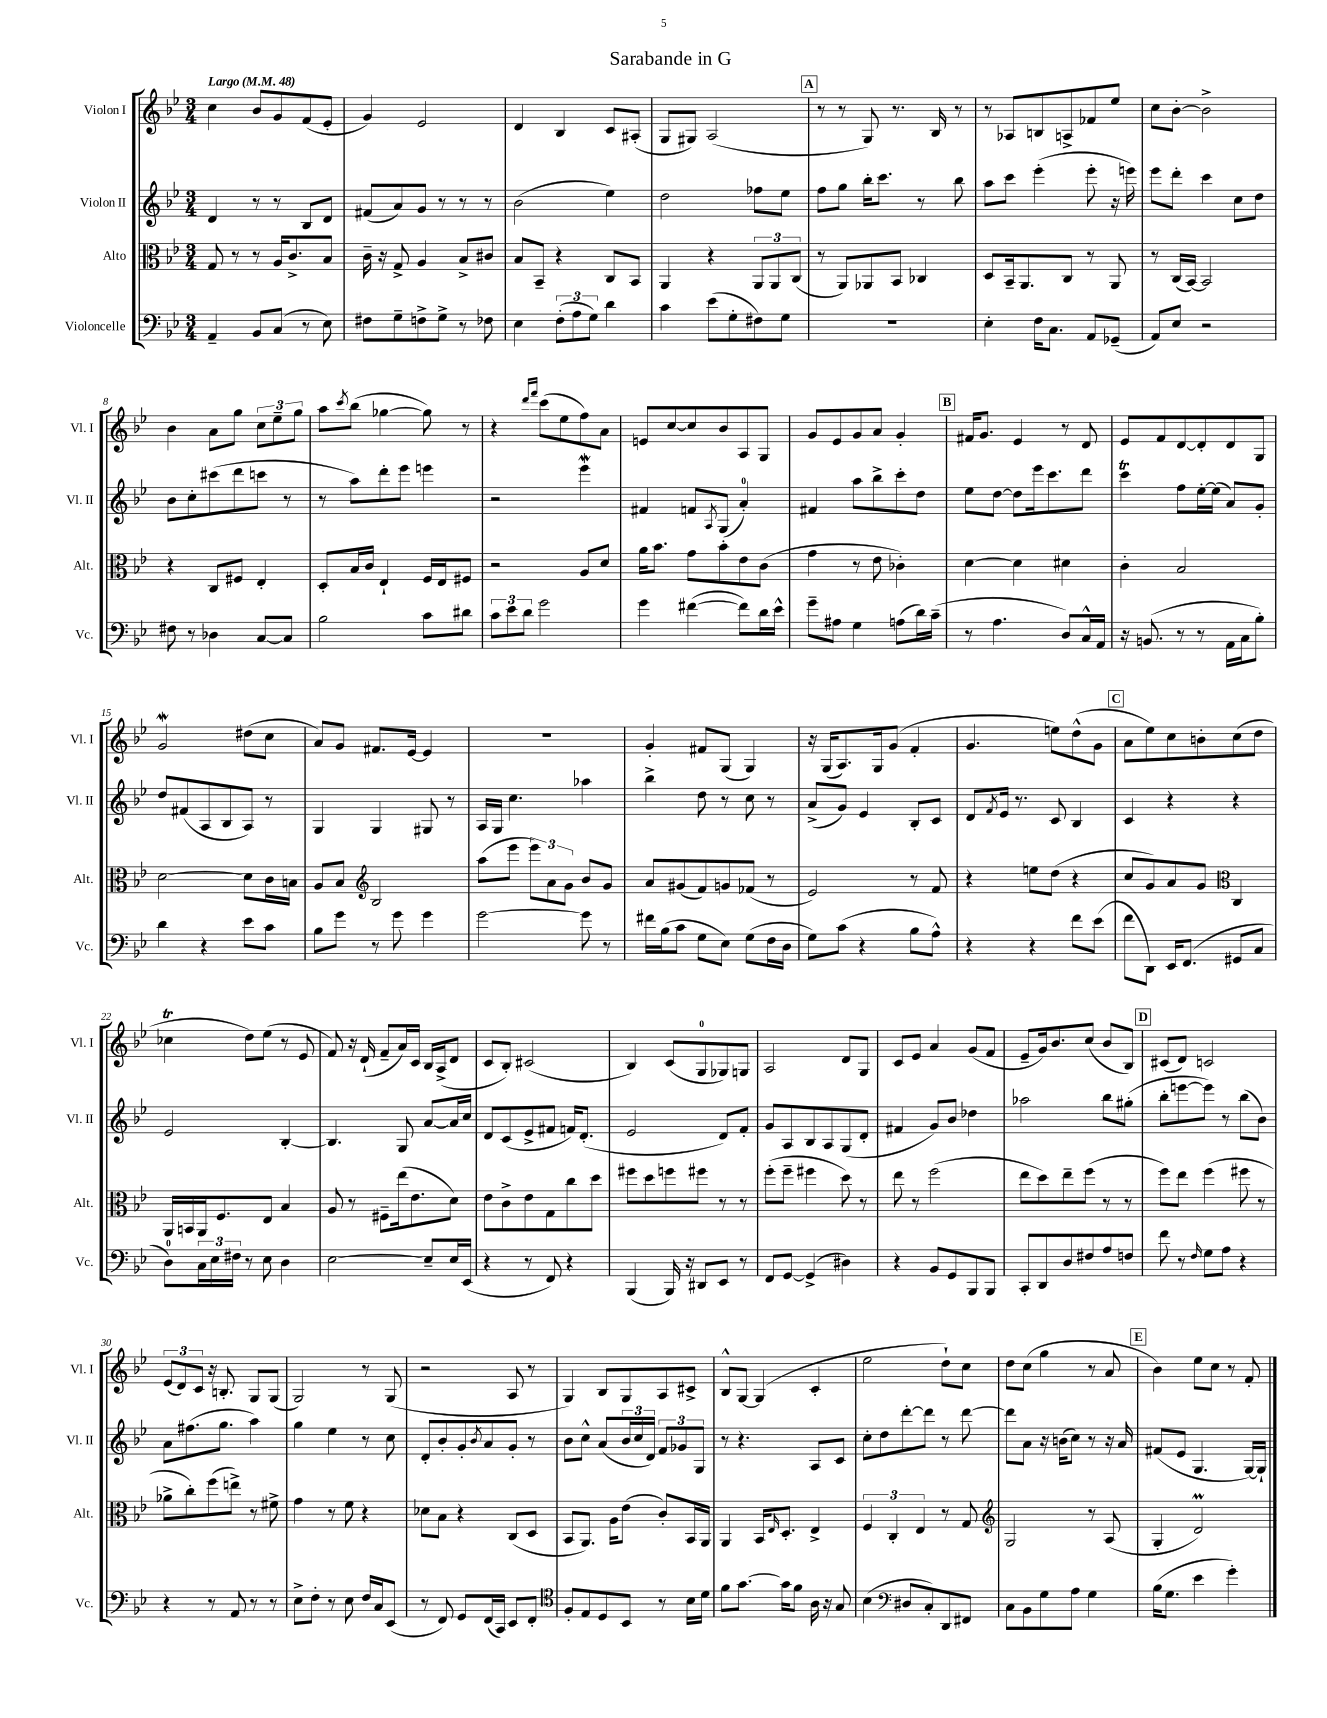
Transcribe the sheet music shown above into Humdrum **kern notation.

**kern	**kern	**kern	**kern
*part4	*part3	*part2	*part1
*staff4	*staff3	*staff2	*staff1
*I"Violoncelle	*I"Alto	*I"Violon II	*I"Violon I
*I'Vc.	*I'Alt.	*I'Vl. II	*I'Vl. I
*clefF4	*clefC3	*clefG2	*clefG2
*k[b-e-]	*k[b-e-]	*k[b-e-]	*k[b-e-]
*M3/4	*M3/4	*M3/4	*M3/4
*MM48	*MM48	*MM48	*MM48
=1	=1	=1	=1
!	!	!	!LO:TX:a:B:t=Largo
4AA~/	8G/	4d/	4cc\
.	8r	.	.
8BB-/L	8r	8r	8b-/L
(8C/J	16A/KL	8r	8g/
.	8.c^/	.	.
8r	.	8B-/L	(8f/
8E-\)	8B-/J	8d/J	8e-'/J
=2	=2	=2	=2
8F#X\L	16c~\	(8f#X/L	4g/)
.	16r	.	.
8G~\	8G^/	8a/)	.
8Fn^\	4A/	8g/J	2e-/
8G^\J	.	8r	.
8r	8B-^/L	8r	.
8F-X\	8c#X/J	8r	.
=3	=3	=3	=3
4E-\	8B-/L	(2b-\	4d/
.	8BB-~/J	.	.
(12F'\L	4r	.	4B-/
12A\	.	.	.
12G\J)	.	.	.
4d\	8C/L	4ee-\)	8c/L
.	8BB-/J	.	(8A#X'/J
=4	=4	=4	=4
4c\	4AA/	2dd\	8G/L
.	.	.	8G#X/J)
(8e-\L	4r	.	(2A/
8G'\	.	.	.
8F#X\)	12AA/L	8ff-X\L	.
.	12AA/	.	.
8G\J	.	8ee-\J	.
.	(12C/J	.	.
!!LO:REH:place=s1:t=A
=5	=5	=5	=5
2.r	8r	8ff\L	8r
.	8AA/L)	8gg\J	8r
.	8AA-X/	16bb-'\KL	8G/)
.	.	8.ccc\J	.
.	8BB-/J	.	8.r
.	4C-X/	8r	.
.	.	.	16B-/
.	.	8bb-\	8r
=6	=6	=6	=6
4E-'\	8D/L	8aa\L	8r
.	16BB-~/k	8ccc\J	8A-X/L
.	8.AA/	.	.
16F\KL	.	(4eee-'\	8Bn/
8.C\J	.	.	.
.	8C/J	.	8An^/
8AA/L	8r	8eee-'\	8f-X/
(8GG-X~/J	8AA/	16r	8ee-/J
.	.	16eeen\)	.
=7	=7	=7	=7
8AA/L)	8r	8eee-\L	8cc\L
8E-/J	(16C/LL	8ddd'\J	[8b-'\J
.	[16BB-/JJ)	.	.
2r	2BB-/]	4ccc\	2b-^\]
.	.	8cc\L	.
.	.	8dd\J	.
!!LO:LB:g=z
=8	=8	=8	=8
8F#X\	4r	8b-\L	4b-\
8r	.	8cc'\	.
4D-X\	8C/L	(8ccc#X\	8a\L
.	8F#X/J	8ddd\	8gg\J
[8C/L	4E-'/	8cccn\J	12cc\L
.	.	.	12ee-~\
8C/J]	.	8r	.
.	.	.	12gg\J
=9	=9	=9	=9
2B-\	8D'/L	8r	8aa\L
.	.	.	8qccc/
.	16B-/L	8aa\L)	(8bb-\J
.	16c/JJ	.	.
.	4E-`/	8ddd'\	[4gg-X\
.	.	8eee-\J	.
8c\L	16F/LL	4eeen\	8gg-\])
.	16E-/J	.	.
8d#X\J	8F#X/J	.	8r
=10	=10	=10	=10
12c\L	2r	2r	4r
12e-\	.	.	.
12d\J	.	.	.
.	.	.	16qqddd/LL
.	.	.	16qqfff/JJ
2g\	.	.	(8ccc\L
.	.	.	8ee-\
.	8A/L	4eee-w\	8ff\)
.	8d/J	.	8a\J
=11	=11	=11	=11
4g\	16a\KL	4f#X/	8en/L
.	8.b-\J	.	.
.	.	.	[8cc/
([4f#X\	8g\L	8fn/L	8cc/]
.	.	8qA/	.
.	8b-'\	(8G/J	8b-/
8f#\L])	8e-\	4a'/)	8A/
16d\L	(8c\J	.	8G/J
16e-^^\JJ	.	.	.
=12	=12	=12	=12
8g~\L	4g\	4f#X/	8g/L
8A#X\J	.	.	8e-/
4G\	8r	8aa\L	8g/
.	8e-\	8bb-^\	8a/J
(8An\L	4c-X'\)	8ccc'\	4g'/
16d\L)	.	8dd\J	.
(16c~\JJ	.	.	.
!!LO:REH:place=s1:t=B
=13	=13	=13	=13
8r	[4d\	8ee-\L	16f#X/KL
.	.	.	8.g/J
4.A\	.	[8dd\J	.
.	4d\]	8dd\L]	4e-/
.	.	16eee-\k	.
.	.	8.ccc\	.
8D/L)	4d#X\	.	8r
16C^^/L	.	8ddd\J	8d/
16AA/JJ	.	.	.
=14	=14	=14	=14
16r	4c'\	4cccT\	8e-/L
(8.BBn/	.	.	.
.	.	.	8f/
8r	2B-/	8ff\L	[8d/
8r	.	[16ee-'\L	8d'/]
.	.	(16ee-\JJ]	.
16AA\LL	.	8a/L)	8d/
16C\J	.	.	.
8B-'\J)	.	8g'/J	8G/J
!!LO:LB:g=z
=15	=15	=15	=15
4d\	[2d\	8dd/L	2gW/
.	.	(8f#X/	.
4r	.	8A/	.
.	.	8B-/	.
8e-\L	8d\L]	8A/J)	(8dd#X\L
8c\J	16c\L	8r	8cc\J
.	16Bn\JJ	.	.
=16	=16	=16	=16
8B-\L	8A/L	4G/	8a/L)
8g\J	8B-/J	.	8g/J
*	*clefG2	*	*
8r	2B-/	4G/	8.f#X/L
8g\	.	.	.
.	.	.	[16e-/Jk
4g\	.	8G#X/	4e-/]
.	.	8r	.
=17	=17	=17	=17
[2g\	(8aa\L	16A/LL	2.r
.	.	16G/JJ	.
.	8eee-\J	4.cc\	.
.	12eee-\L)	.	.
.	12a\	.	.
.	12g\J	.	.
8g\]	8b-/L	4aa-X\	.
8r	8g/J	.	.
=18	=18	=18	=18
16f#X\LL	8a/L	4bb-^\	4g'/
(16B-\J	.	.	.
8c\J	(8g#X/	.	.
8G\L	8f/)	8dd\	8f#X/L
8E-\J)	8gn/	8r	(8G/J
(8G\L	(8f-X/J	8cc\	4G/)
16F\L	8r	8r	.
16D\JJ	.	.	.
=19	=19	=19	=19
8G\L)	2e-/)	(8a^/L	16r
.	.	.	(16G/KL
(8c\J	.	8g/J)	8.A/)
4r	.	4e-/	.
.	.	.	16G/k
.	.	.	(8g/J
8B-\L	8r	8B-'/L	4f'/
8A^^\J)	8f/	8c/J	.
=20	=20	=20	=20
4r	4r	8d/L	4.g/
.	.	8qf/	.
.	.	16e-/Jk	.
.	.	8.r	.
4r	8een\L	.	.
.	(8dd\J	8c/	8een\L)
8f\L	4r	4B-/	(8dd^^\
(8e-\J	.	.	8g\J
!!LO:REH:place=s1:t=C
=21	=21	=21	=21
8f\L	8cc/L	4c/	8a\L
8DD\J)	8g/)	.	8ee-\)
16EE-/KL	8a/	4r	8cc\
(8.FF/J	.	.	.
.	8g/J	.	8bn'\
*	*clefC3	*	*
8GG#X/L	4C/	4r	(8cc\
8C/J	.	.	8dd\J
!!LO:LB:g=z
=22	=22	=22	=22
8D\L)	16AA/LL	2e-/	4cc-XT\
.	16BBn/	.	.
24C\L	16AA/J	.	.
24E-\	.	.	.
.	8.F/	.	.
24F#X\JJ	.	.	.
8r	.	.	8dd\L)
8E-\	8E-/J	.	(8ee-\J
4D\	4B-/	[4B-'/	8r
.	.	.	8e-/
=23	=23	=23	=23
[2E-\	8A/	4.B-/]	8f/)
.	8r	.	16r
.	.	.	(16d`/
.	8F#X~\L	.	8f~/L
.	(16ee-\k	8G/	16a/L)
.	8.e-\	.	16c/JJ
8E-~/L]	.	[8a/L	16B-/LL
.	.	.	(16A^/J
16E-/L	8d\J)	16a/L]	8d/J
(16EE-/JJ	.	16cc/JJ	.
=24	=24	=24	=24
4r	8e-\L	8d/L	8c/L
.	8c^\	(8c/	8B-'/J)
8r	8e-\	8e-^/	(2c#X/
8FF/)	8G\	8f#X/J	.
4r	8cc\	16fn/KL)	.
.	.	(8.d'/J	.
.	8dd\J	.	.
=25	=25	=25	=25
(4BBB-/	8ff#X\L	2e-/	4B-/)
.	8dd\	.	.
16BBB-/)	8ffn\	.	(8c/L
16r	.	.	.
8DD#X/L	8ff#X\J	.	8G/
8EE-/J	8r	8d/L)	8G-X/)
8r	8r	8f'/J	8Gn/J
=26	=26	=26	=26
8FF/L	(8ff'\L	8g/L	2A/
[8GG/J	8ff~\J	8A/	.
(4GG^/]	4ff#X\	8B-/	.
.	.	8A/	.
4D#X\)	8dd\)	(8G/	8d/L
.	8r	8d'/J	8G/J
=27	=27	=27	=27
4r	8ee-\	4f#X/	8c/L
.	8r	.	8e-/J
8BB-/L	(2ff\	8g/L)	4a/
8GG/	.	8b-/J	.
8BBB-/	.	4dd-X\	(8g/L
8BBB-/J	.	.	8f/J
=28	=28	=28	=28
8CC'/L	8ee-\L	2aa-X\	8e-~/L
8DD/	8dd\)	.	16g/k)
.	.	.	8.b-/
8D/	8ee-~\	.	.
8F#X/	(8ff\J	.	(8cc/J
8A/	8r	8bb-\L	8b-/L
8Fn/J	8r	(8gg#X'\J	8B-/J)
!!LO:REH:place=s1:t=D
=29	=29	=29	=29
8f\	8ff\L)	8bb-'\L	(8c#X/L
8r	8ee-\J	[8eeen\	8d/J)
16qqF/	.	.	.
8G\L	(4ff\	8eee\J])	2cn/
8A\J	.	8r	.
4r	8ff#X\	(8bb-\L	.
.	8r	8b-\J)	.
!!LO:LB:g=z
=30	=30	=30	=30
4r	8a-X^\L	8a\L	(12e-/L
.	.	.	12d/)
.	8cc'\)	(8.ff#X\	.
.	.	.	12c/J
8r	(8ff\	.	16r
.	.	8.gg\J	8.Bn'/
8AA/	8een^\J)	.	.
8r	8r	4aa\)	8G/L
8r	8f#X^\	.	(8G/J
=31	=31	=31	=31
8E-^\L	4g\	4gg\	2G/)
8F'\J	.	.	.
8r	8r	4ee-\	.
8E-\	8f\	.	.
16F/LL	4r	8r	8r
16C/J	.	.	.
(8EE-/J	.	8cc\	(8G/
=32	=32	=32	=32
8r	8d-X\L	8d'/L	2r
8FF/)	8B-\J	8b-'/	.
8GG/L	4r	8g'/	.
.	.	8qb-/	.
(16FF/L	.	8a/	.
16CC/JJ)	.	.	.
8EE-/L	(8C/L	8g'/J	8A/
8FF'/J	8D/J	8r	8r
=33	=33	=33	=33
*clefC4	*	*	*
8F'/L	8BB-/L	8b-\L	4G/)
8E-/	8.AA/J)	8cc^^\J	.
8D/	.	(8a/L	8B-/L
.	16A\KL	.	.
8BB-/J	(8e-\J	24b-/L	8G/
.	.	24cc/	.
.	.	24d/JJ)	.
8r	8c'/L)	12f/L	8A/
.	.	12g-X/	.
16B-\LL	16BB-/L	.	8c#X^/J
.	.	12G/J	.
16d\JJ	16AA/JJ	.	.
=34	=34	=34	=34
8f\L	4AA/	8r	8B-^^/L
[8.g\J	.	4.r	[8G/J
.	16BB-/KL	.	(4G/]
.	16qqE-/	.	.
16g\KL]	8.D'/J	.	.
8f\J	.	.	.
16A\	4E-^/	8A/L	4c'/
16r	.	.	.
8G/	.	8c/J	.
=35	=35	=35	=35
(4B-\	6F/	8cc'\L	2ee-\
.	.	8dd\	.
.	6C'/	.	.
*clefF4	*	*	*
8D#X/L	.	[8ddd'\	.
.	6E-/	.	.
8C'/)	.	8ddd\J]	.
8DD/	8r	8r	8dd`\L)
8FF#X/J	8G/	[8ddd\	8cc\J
=36	=36	=36	=36
*	*clefG2	*	*
8C\L	2G/	8ddd\L]	8dd\L
8BB-\	.	8a\J	(8cc\J
8G\	.	16r	4gg\
.	.	(16bn\KL	.
8A\J	.	8cc\J)	.
4G\	8r	8r	8r
.	(8A/	16r	8a/
.	.	16a/	.
!!LO:REH:place=s1:t=E
=37	=37	=37	=37
(16B-\KL	4G'/	(8f#X/L	4b-\)
8.G\J	.	.	.
.	.	8e-/J	.
4e-\	2dm/)	4.G/	8ee-\L
.	.	.	8cc\J
4g'\)	.	.	8r
.	.	[16G/LL)	8f'/
.	.	16G`/JJ]	.
==	==	==	==
*-	*-	*-	*-
